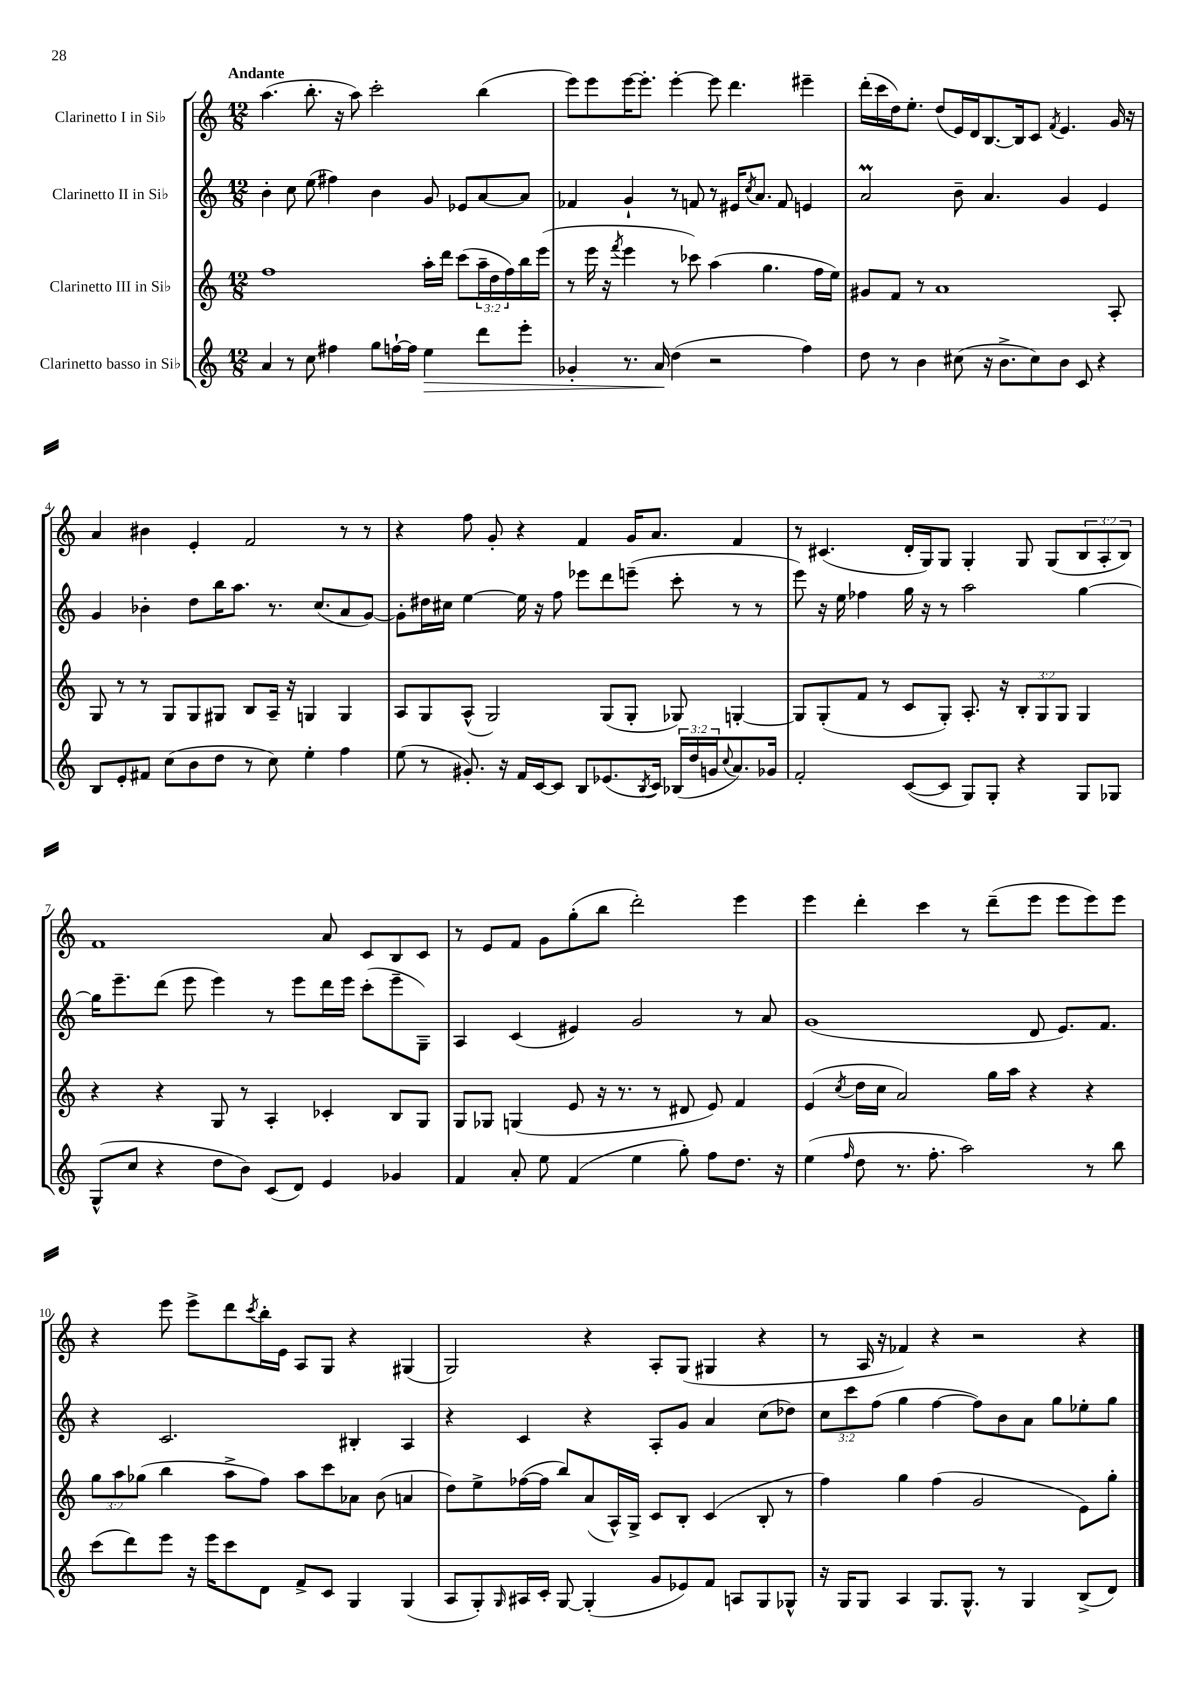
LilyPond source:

<<
\new StaffGroup <<
\new Staff = "s0" \with { instrumentName = "Clarinetto I in Sib" } {
    \clef treble \key c \major \numericTimeSignature \time 12/8 \override Staff.TupletNumber.text = #tuplet-number::calc-fraction-text \tempo "Andante"
    a''4.( b''8.-. r16 a''8) c'''2-. b''4( |
    e'''8) e'''8 e'''16~ e'''8.-. e'''4~-. e'''8 d'''4. eis'''4-- |
    d'''16-.( c'''16 d''16) e''8.-. d''8( e'16) d'16 b8.~ b16 c'8 \acciaccatura { f'8 } e'4. g'16 r16 |
    a'4 bis'4 e'4-. f'2 r8 r8 |
    r4 f''8 g'8-. r4 f'4 g'16 a'8. f'4 |
    r8 cis'4.( d'16-. g16) g8 g4-. g8 g8( \tuplet 3/2 { b8 a8-. b8) } |
    f'1 a'8 c'8 b8 c'8 |
    r8 e'8 f'8 g'8 g''8-.( b''8 d'''2-.) e'''4 |
    e'''4 d'''4-. c'''4 r8 d'''8--( e'''8 e'''8 e'''8) e'''8 |
    r4 e'''8 e'''8-> d'''8 \acciaccatura { c'''8 } b''16-. e'16 a8 g8 r4 gis4( |
    g2) r4 a8-. g8( gis4 r4 |
    r8 a16 r16 fes'4) r4 r2 r4 \bar "|." |
}
\new Staff = "s1" \with { instrumentName = "Clarinetto II in Sib" } {
    \clef treble \key c \major \numericTimeSignature \time 12/8 \override Staff.TupletNumber.text = #tuplet-number::calc-fraction-text
    b'4-. c''8 e''8( fis''4) b'4 g'8 ees'8 a'8~ a'8 |
    fes'4 g'4-! r8 f'8 r8 eis'16 \acciaccatura { c''8 } a'8. f'8 e'4 |
    a'2\prall b'8-- a'4. g'4 e'4 |
    g'4 bes'4-. d''8 b''16 a''8. r8. c''8.( a'8 g'8~) |
    g'8-. dis''16 cis''16 e''4~ e''16 r16 f''8 ees'''8 d'''8 e'''8--( c'''8-. r8 r8 |
    e'''8) r16 e''16 fes''4 g''16 r16 r8 a''2 g''4~ |
    g''16 e'''8.-- d'''8( e'''8 e'''4) r8 e'''8 d'''16 e'''16 c'''8-.( e'''8-- g8--) |
    a4 c'4( eis'4) g'2 r8 a'8 |
    g'1( d'8 e'8.) f'8. |
    r4 c'2. bis4-. a4 |
    r4 c'4 r4 a8-. g'8 a'4 c''8( des''8) |
    \tuplet 3/2 { c''8 c'''8 f''8( } g''4 f''4~ f''8) b'8 a'8 g''8 ees''8-. g''8 \bar "|." |
}
\new Staff = "s2" \with { instrumentName = "Clarinetto III in Sib" } {
    \clef treble \key c \major \numericTimeSignature \time 12/8 \override Staff.TupletNumber.text = #tuplet-number::calc-fraction-text
    f''1 a''16-. d'''16 c'''8( \tuplet 3/2 { a''16-- d''16 f''16) } b''16 e'''16( |
    r8 e'''16 r16 \acciaccatura { f'''8 } e'''4 r8 ces'''8) a''4( g''4. f''16 e''16) |
    gis'8 f'8 r8 a'1 a8-. |
    g8 r8 r8 g8 g8 gis8 b8 a16-- r16 g4 g4 |
    a8 g8 a8-^( g2) g8( g8-. ges8) g4~-. |
    g8 g8-.( f'8 r8 c'8 g8-.) a8.-. r16 \tuplet 3/2 { b8-. g8 g8 } g4 |
    r4 r4 g8 r8 a4-. ces'4-. b8 g8 |
    g8 ges8 g4( e'8 r16 r8. r8 dis'8 e'8) f'4 |
    e'4( \acciaccatura { c''8 } d''16 c''16 a'2) g''16 a''16 r4 r4 |
    \tuplet 3/2 { g''8 a''8 ges''8( } b''4 a''8-> f''8) a''8 c'''8 aes'8 b'8( a'4 |
    d''8) e''8-> fes''16~( fes''16 b''8) a'8( a16-^) g16-> c'8 b8-. c'4( b8-. r8 |
    f''4) g''4 f''4( g'2 e'8) g''8-. \bar "|." |
}
\new Staff = "s3" \with { instrumentName = "Clarinetto basso in Sib" } {
    \clef treble \key c \major \numericTimeSignature \time 12/8 \override Staff.TupletNumber.text = #tuplet-number::calc-fraction-text
    a'4 r8 c''8 fis''4 g''8 f''16~-! f''16 e''4\> d'''8 e'''8-. |
    ges'4-. r8. a'16\! d''4( r2 f''4) |
    d''8 r8 b'4 cis''8( r16 b'8.-> cis''8) b'8 c'8 r4 |
    b8 e'8-. fis'8 c''8( b'8 d''8 r8 c''8) e''4-. f''4 |
    e''8( r8 gis'8.-.) r16 f'16 c'16~ c'8 b8 ees'8.( \acciaccatura { b8 } c'16) \tuplet 3/2 { bes16( d''16 g'16 } \appoggiatura { c''8 } a'8.) ges'16 |
    f'2-. c'8~( c'8 g8) g8-. r4 g8 ges8 |
    g8-^( c''8 r4 d''8 b'8) c'8( d'8) e'4 ges'4 |
    f'4 a'8-. e''8 f'4( e''4 g''8-.) f''8 d''8. r16 |
    e''4( \grace { f''16 } d''8 r8. f''8.-. a''2) r8 b''8 |
    c'''8( d'''8) e'''8 r16 e'''16 c'''8 d'8 f'8-> c'8 g4 g4( |
    a8 g8-.) \grace { g16 } ais16 c'16-. g8~ g4-.( g'8 ees'8) f'8 a8 g8 ges8-^ |
    r16 g16 g8 a4 g8. g8.-^ r8 g4 b8->( d'8) \bar "|." |
}
>>
>>
